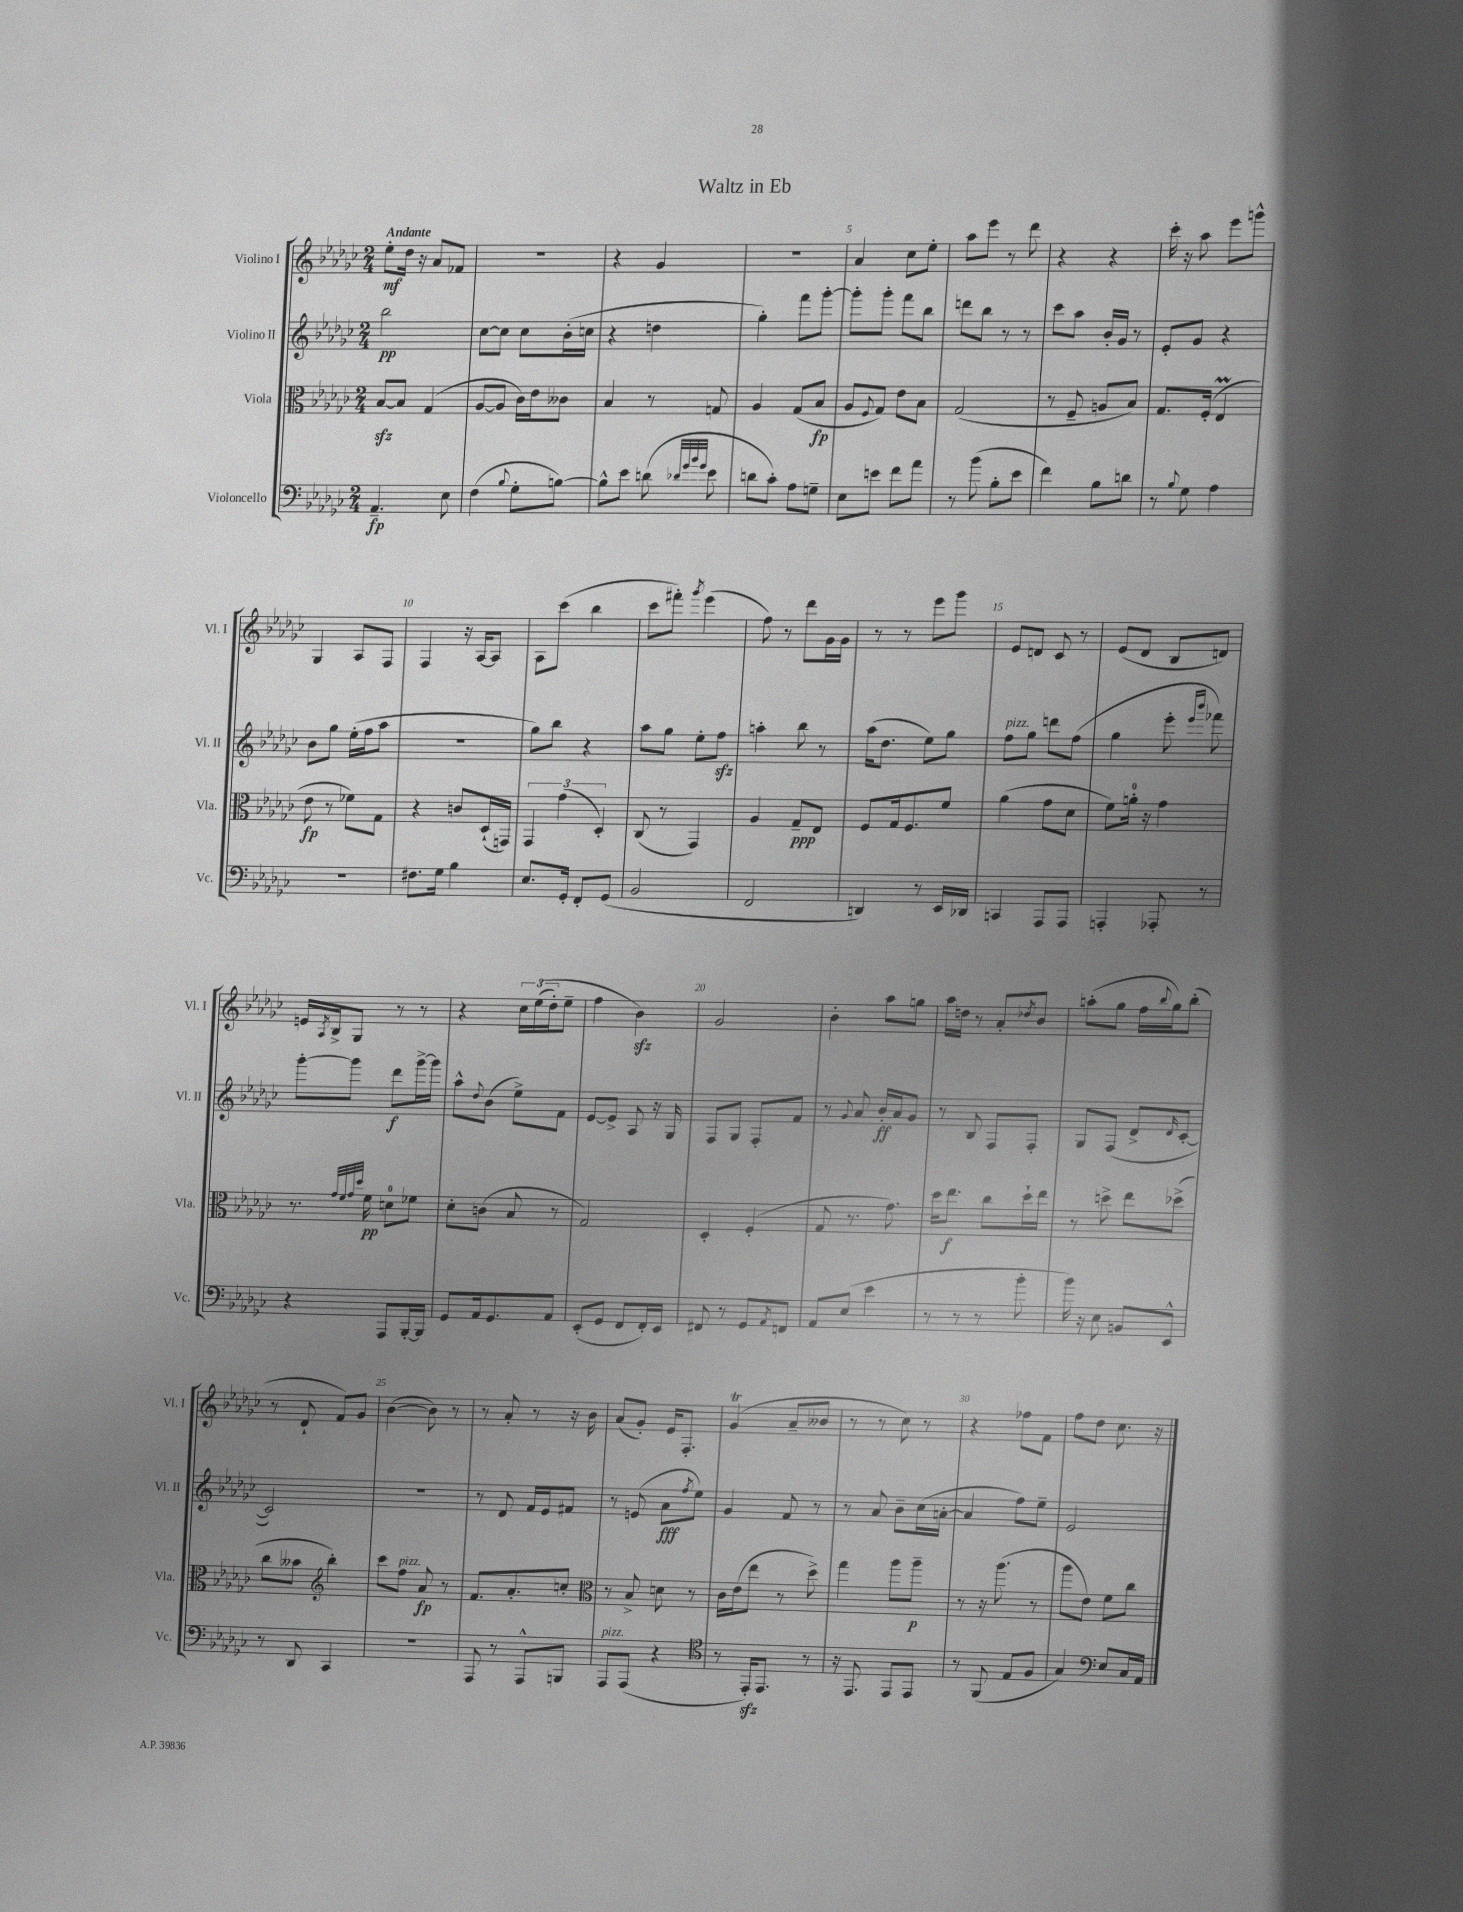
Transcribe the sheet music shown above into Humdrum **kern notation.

**kern	**dynam	**kern	**dynam	**kern	**dynam	**kern	**dynam
*part4	*part4	*part3	*part3	*part2	*part2	*part1	*part1
*staff4	*staff4	*staff3	*staff3	*staff2	*staff2	*staff1	*staff1
*I"Violoncello	*	*I"Viola	*	*I"Violino II	*	*I"Violino I	*
*I'Vc.	*	*I'Vla.	*	*I'Vl. II	*	*I'Vl. I	*
*clefF4	*	*clefC3	*	*clefG2	*	*clefG2	*
*k[b-e-a-d-g-c-]	*	*k[b-e-a-d-g-c-]	*	*k[b-e-a-d-g-c-]	*	*k[b-e-a-d-g-c-]	*
*M2/4	*	*M2/4	*	*M2/4	*	*M2/4	*
=1	=1	=1	=1	=1	=1	=1	=1
!	!	!	!	!	!	!LO:TX:a:B:t=Andante	!
4.AA-~/	fp	[8B-zz/L	.	2bb-\	pp	8ee-'\L	mf
.	.	8B-/J]	.	.	.	16dd-\Jk	.
.	.	.	.	.	.	16r	.
.	.	(4G-/	.	.	.	8a-/L	.
8E-\	.	.	.	.	.	8f-X/J	.
=2	=2	=2	=2	=2	=2	=2	=2
(4F\	.	[8A-/L	.	[8cc-\L	.	2r	.
.	.	8A-/J]	.	8cc-\J]	.	.	.
8qqB-/	.	.	.	.	.	.	.
8G-'\L	.	16c-\LL)	.	8cc-\L	.	.	.
.	.	16e-\J	.	.	.	.	.
[8Bn\J)	.	8c--X\J	.	(16b-'\L	.	.	.
.	.	.	.	16ccn\JJ	.	.	.
=3	=3	=3	=3	=3	=3	=3	=3
8B^^\L]	.	4B-/	.	4r	.	4r	.
8e-\J	.	.	.	.	.	.	.
(8dn\	.	8r	.	4ddn\	.	4g-/	.
32qqd-X/LLL	.	.	.	.	.	.	.
32qqg-/	.	.	.	.	.	.	.
32qqb-/	.	.	.	.	.	.	.
32qqg-/JJJ	.	.	.	.	.	.	.
8e-\	.	8Gn/	.	.	.	.	.
=4	=4	=4	=4	=4	=4	=4	=4
8dn\L	.	4A-/	.	4gg-'\)	.	2r	.
8c-'\J)	.	.	.	.	.	.	.
8A-\L	.	(8G-/L	.	8fff\L	.	.	.
8Gn~\J	.	8B-/J	fp	[8ggg-'\J	.	.	.
=5	=5	=5	=5	=5	=5	=5	=5
8E-\L	.	8A-/L	.	8ggg-'\L]	.	4a-/	.
.	.	8qqF/	.	.	.	.	.
8en\J	.	8G-/J)	.	8ggg-'\J	.	.	.
8f\L	.	8e-\L	.	8fff\L	.	8cc-\L	.
8a-\J	.	8B-\J	.	8bb-\J	.	8ee-'\J	.
=6	=6	=6	=6	=6	=6	=6	=6
8r	.	(2G-/	.	8dddn\L	.	8aa-\L	.
(8b-\	.	.	.	8bb-\J	.	8eee-\J	.
8B-'\L	.	.	.	8r	.	8r	.
8e-\J	.	.	.	8r	.	8ddd-\	.
=7	=7	=7	=7	=7	=7	=7	=7
4f\)	.	8r	.	8ccc-\L	.	4r	.
.	.	8F~/	.	8aa-\J	.	.	.
8B-\L	.	8An/L	.	16b-'/LL	.	4r	.
.	.	.	.	16g-/JJ	.	.	.
8dn\J	.	8B-/J)	.	8r	.	.	.
=8	=8	=8	=8	=8	=8	=8	=8
8r	.	8.G-/L	.	8e-'/L	.	16ccc-'\	.
.	.	.	.	.	.	16r	.
8qqB-/	.	.	.	.	.	.	.
8G-\	.	.	.	8g-/J	.	8aa-\	.
.	.	(16F'/Jk	.	.	.	.	.
4A-\	.	4E-M/	.	4r	.	8eee-\L	.
.	.	.	.	.	.	8gggn^^\J	.
!!LO:LB:g=z
=9	=9	=9	=9	=9	=9	=9	=9
2r	.	8e-\	fp	8b-\L	.	4G-/	.
.	.	8r	.	8gg-\J	.	.	.
.	.	8f-X\L)	.	(16ee-'\LL	.	8A-/L	.
.	.	.	.	16ff\J	.	.	.
.	.	8G-\J	.	8aa-\J	.	8F/J	.
=10	=10	=10	=10	=10	=10	=10	=10
8.F#X\L	.	4r	.	2r	.	4F/	.
16G-\Jk	.	.	.	.	.	.	.
4B-\	.	8cn/L	.	.	.	16r	.
.	.	.	.	.	.	[16A-/KL	.
.	.	(16D-`/L	.	.	.	8A-/J]	.
.	.	16GGn/JJ)	.	.	.	.	.
=11	=11	=11	=11	=11	=11	=11	=11
8.E-/L	.	6GG-/	.	8gg-\L)	.	8A-\L	.
.	.	.	.	8bb-\J	.	(8ccc-\J	.
.	.	(6g-\	.	.	.	.	.
16GG-'/Jk	.	.	.	.	.	.	.
8FF'/L	.	.	.	4r	.	4bb-\	.
.	.	6D-'/)	.	.	.	.	.
(8GG-/J	.	.	.	.	.	.	.
=12	=12	=12	=12	=12	=12	=12	=12
2BB-/	.	(8C-/	.	8aa-\L	.	8ccc-\L	.
.	.	8r	.	8gg-\J	.	8fff#X'\J)	.
.	.	.	.	.	.	8qggg-/	.
.	.	4GG-/)	.	8ee-'\L	.	(4eee-\	.
.	.	.	.	8ffzz\J	.	.	.
=13	=13	=13	=13	=13	=13	=13	=13
2FF/	.	4A-/	.	4aan'\	.	8ff\)	.
.	.	.	.	.	.	8r	.
.	.	8G-~/L	ppp	8bb-\	.	8ddd-\L	.
.	.	8E-/J	.	8r	.	16g-\L	.
.	.	.	.	.	.	16g-\JJ	.
=14	=14	=14	=14	=14	=14	=14	=14
4DDn/)	.	8F/L	.	(16aa-\KL	.	8r	.
.	.	.	.	8.dd-\J	.	.	.
.	.	16G-/k	.	.	.	8r	.
.	.	8.F/	.	.	.	.	.
8r	.	.	.	8ee-\L)	.	8eee-\L	.
16EE-/LL	.	8f/J	.	8gg-\J	.	8ggg-\J	.
16DD-X/JJ	.	.	.	.	.	.	.
=15	=15	=15	=15	=15	=15	=15	=15
!	!	!	!	!LO:TX:a:i:t=pizz.	!	!	!
4CCn/	.	(4a-\	.	8ff\L	.	8e-/L	.
.	.	.	.	8gg-\J	.	8dn/J	.
8AAA-/L	.	8g-\L	.	8dddn\L	.	8c-/	.
8AAA-/J	.	8d-\J	.	(8ff\J	.	8r	.
=16	=16	=16	=16	=16	=16	=16	=16
4AAAn'/	.	8f\L)	.	4gg-\	.	(8e-/L	.
.	.	16an'\Jk	.	.	.	8d-/J	.
.	.	16r	.	.	.	.	.
8AAA-X'/	.	4g-\	.	8eee-'\	.	8B-/L	.
.	.	.	.	16qqeee-/LL	.	.	.
.	.	.	.	16qqbbb-/JJ	.	.	.
8r	.	.	.	8fff-X\)	.	8dn/J)	.
!!LO:LB:g=z
=17	=17	=17	=17	=17	=17	=17	=17
4r	.	8.r	.	[8ggg-'\L	.	16en/LL	.
.	.	.	.	.	.	8qA-/	.
.	.	.	.	.	.	16B-^/J	.
.	.	.	.	8ggg-\J]	.	8G-/J	.
.	.	32qqg-/LLL	.	.	.	.	.
.	.	32qqf/	.	.	.	.	.
.	.	32qqg-/	.	.	.	.	.
.	.	32qqdd-/JJJ	.	.	.	.	.
.	.	16f\	pp	.	.	.	.
8AAA-/L	.	8dn\L	.	8ddd-\L	f	8r	.
[16BBB-'/L	.	8f-X\J	.	[16ggg-^\L	.	8r	.
16BBB-/JJ]	.	.	.	16ggg-\JJ]	.	.	.
=18	=18	=18	=18	=18	=18	=18	=18
8GG-/L	.	8d-'\L	.	8aa-^^\L	.	4r	.
.	.	.	.	8qqdd-/	.	.	.
16AA-/k	.	(8cn\J	.	(8b-\J	.	.	.
8.GG-/	.	.	.	.	.	.	.
.	.	8B-/	.	8ee-^\L)	.	24cc-\LL	.
.	.	.	.	.	.	((24ee-\	.
.	.	.	.	.	.	24dd-'\J)	.
8AA-/J	.	8r	.	8f\J	.	8ee-~\J	.
=19	=19	=19	=19	=19	=19	=19	=19
(8EE-'/L	.	2G-/)	.	[8e-/L	.	4ff\	.
8GG-/J	.	.	.	8e-^/J]	.	.	.
8FF/L	.	.	.	8A-/	.	4b-zz\)	.
16FF'/L)	.	.	.	16r	.	.	.
16EE-/JJ	.	.	.	16G-/	.	.	.
=20	=20	=20	=20	=20	=20	=20	=20
8FF#X/	.	4D-'/	.	8F/L	.	2g-/	.
8r	.	.	.	8G-/J	.	.	.
8GG-/L	.	(4F'/	.	8F'/L	.	.	.
8qAA-/	.	.	.	.	.	.	.
8FFn/J	.	.	.	8f/J	.	.	.
=21	=21	=21	=21	=21	=21	=21	=21
8AA-/L	.	8G-/	.	8r	.	4b-'\	.
.	.	.	.	8qqg-/	.	.	.
(8E-/J	.	8.r	.	8a-/	.	.	.
4e-\	.	.	.	16b-'/LL	ff	8aa-\L	.
.	.	8.g-\)	.	16a-/J	.	.	.
.	.	.	.	8g-/J	.	8ggn\J	.
=22	=22	=22	=22	=22	=22	=22	=22
8r	.	16dd-\KL	.	8r	.	16aa-\LL	.
.	.	8.ee-\J	f	.	.	16ddn\JJ	.
8r	.	.	.	8B-/	.	8r	.
8r	.	8cc-\L	.	8F/L	.	8a-'/L	.
.	.	.	.	.	.	8qdd-X/	.
8b-'\	.	16dd-`\L	.	8F'/J	.	8b-/J	.
.	.	16ee-\JJ	.	.	.	.	.
=23	=23	=23	=23	=23	=23	=23	=23
16b-\)	.	8r	.	8G-/L	.	(8aan'\L	.
16r	.	.	.	.	.	.	.
8E-\	.	8ddn^\	.	(8F/J	.	8gg-\J	.
8BBn/L	.	8ee-\L	.	8d-^/L	.	16ff\LL	.
.	.	.	.	.	.	8qqbb-/	.
.	.	.	.	.	.	16gg-\J)	.
.	.	.	.	16qqd-/	.	.	.
8EE-^^/J	.	(8dd-X^\J	.	[8c-'/J	.	(8bb-'\J	.
!!LO:LB:g=z
=24	=24	=24	=24	=24	=24	=24	=24
8r	.	8cc-\L	.	2c-/])	.	8r	.
8DD-/	.	8b--X\J	.	.	.	8d-`/	.
*	*	*clefG2	*	*	*	*	*
4CC-/	.	4bb-'\)	.	.	.	8f/L)	.
.	.	.	.	.	.	8g-/J	.
=25	=25	=25	=25	=25	=25	=25	=25
2r	.	8ccc-\L	.	2r	.	([4b-\	.
!	!	!LO:TX:a:i:t=pizz.	!	!	!	!	!
.	.	8ff\J	.	.	.	.	.
.	.	8a-/	fp	.	.	8b-\])	.
.	.	8r	.	.	.	8r	.
=26	=26	=26	=26	=26	=26	=26	=26
8AAA-/	.	8.f/L	.	8r	.	8r	.
8r	.	.	.	8d-/	.	8a-'/	.
.	.	8.a-'/	.	.	.	.	.
8AAA-^^/L	.	.	.	16f/LL	.	8r	.
.	.	.	.	16e-/J	.	.	.
8BBBn/J	.	8ccn'/J	.	8f#X/J	.	16r	.
.	.	.	.	.	.	16b-\	.
=27	=27	=27	=27	=27	=27	=27	=27
*	*	*clefC3	*	*	*	*	*
!LO:TX:a:i:t=pizz.	!	!	!	!	!	!	!
8AAA-/L	.	8r	.	8r	.	(8a-/L	.
(8AAA-/J	.	8B-^/	.	(8en/	.	8g-'/J)	.
4r	.	8dn\	.	8a-\L	fff	16e-/KL	.
.	.	.	.	.	.	8.F'/J	.
.	.	.	.	8qff/	.	.	.
.	.	8r	.	8ee-\J)	.	.	.
=28	=28	=28	=28	=28	=28	=28	=28
*clefC4	*	*	*	*	*	*	*
8r	.	16c-\LL	.	4g-/	.	(4g-T/	.
.	.	(16e-\J	.	.	.	.	.
16EE-zz'/KL)	.	8ee-\J	.	.	.	.	.
8.EE-/J	.	.	.	.	.	.	.
.	.	8r	.	8f/	.	8a-~/L	.
8r	.	8dd-^\)	.	8r	.	8b--X/J	.
=29	=29	=29	=29	=29	=29	=29	=29
16r	.	4gg-\	.	8r	.	8r	.
8.EE-/	.	.	.	.	.	.	.
.	.	.	.	8a-/	.	8r	.
8EE-/L	.	8aa-\L	.	8b-~\L	.	8cc-\)	.
8EE-/J	.	8aa-~\J	p	(16cc-\L	.	8r	.
.	.	.	.	[16an'\JJ	.	.	.
=30	=30	=30	=30	=30	=30	=30	=30
8r	.	8r	.	4a/]	.	4r	.
(8FF/	.	16r	.	.	.	.	.
.	.	(8.aa-\	.	.	.	.	.
8E-/L	.	.	.	8ff\L)	.	8ff-X\L	.
8F/J	.	8r	.	8ee-~\J	.	8f\J	.
=31	=31	=31	=31	=31	=31	=31	=31
4G-/)	.	8aa-\L	.	2e-/	.	8ff\L	.
.	.	8e-\J)	.	.	.	8dd-\J	.
*clefF4	*	*	*	*	*	*	*
8E-/L	.	8f\L	.	.	.	8.cc-\	.
16C-/L	.	8cc-\J	.	.	.	.	.
16AA-/JJ	.	.	.	.	.	16r	.
==	==	==	==	==	==	==	==
*-	*-	*-	*-	*-	*-	*-	*-
